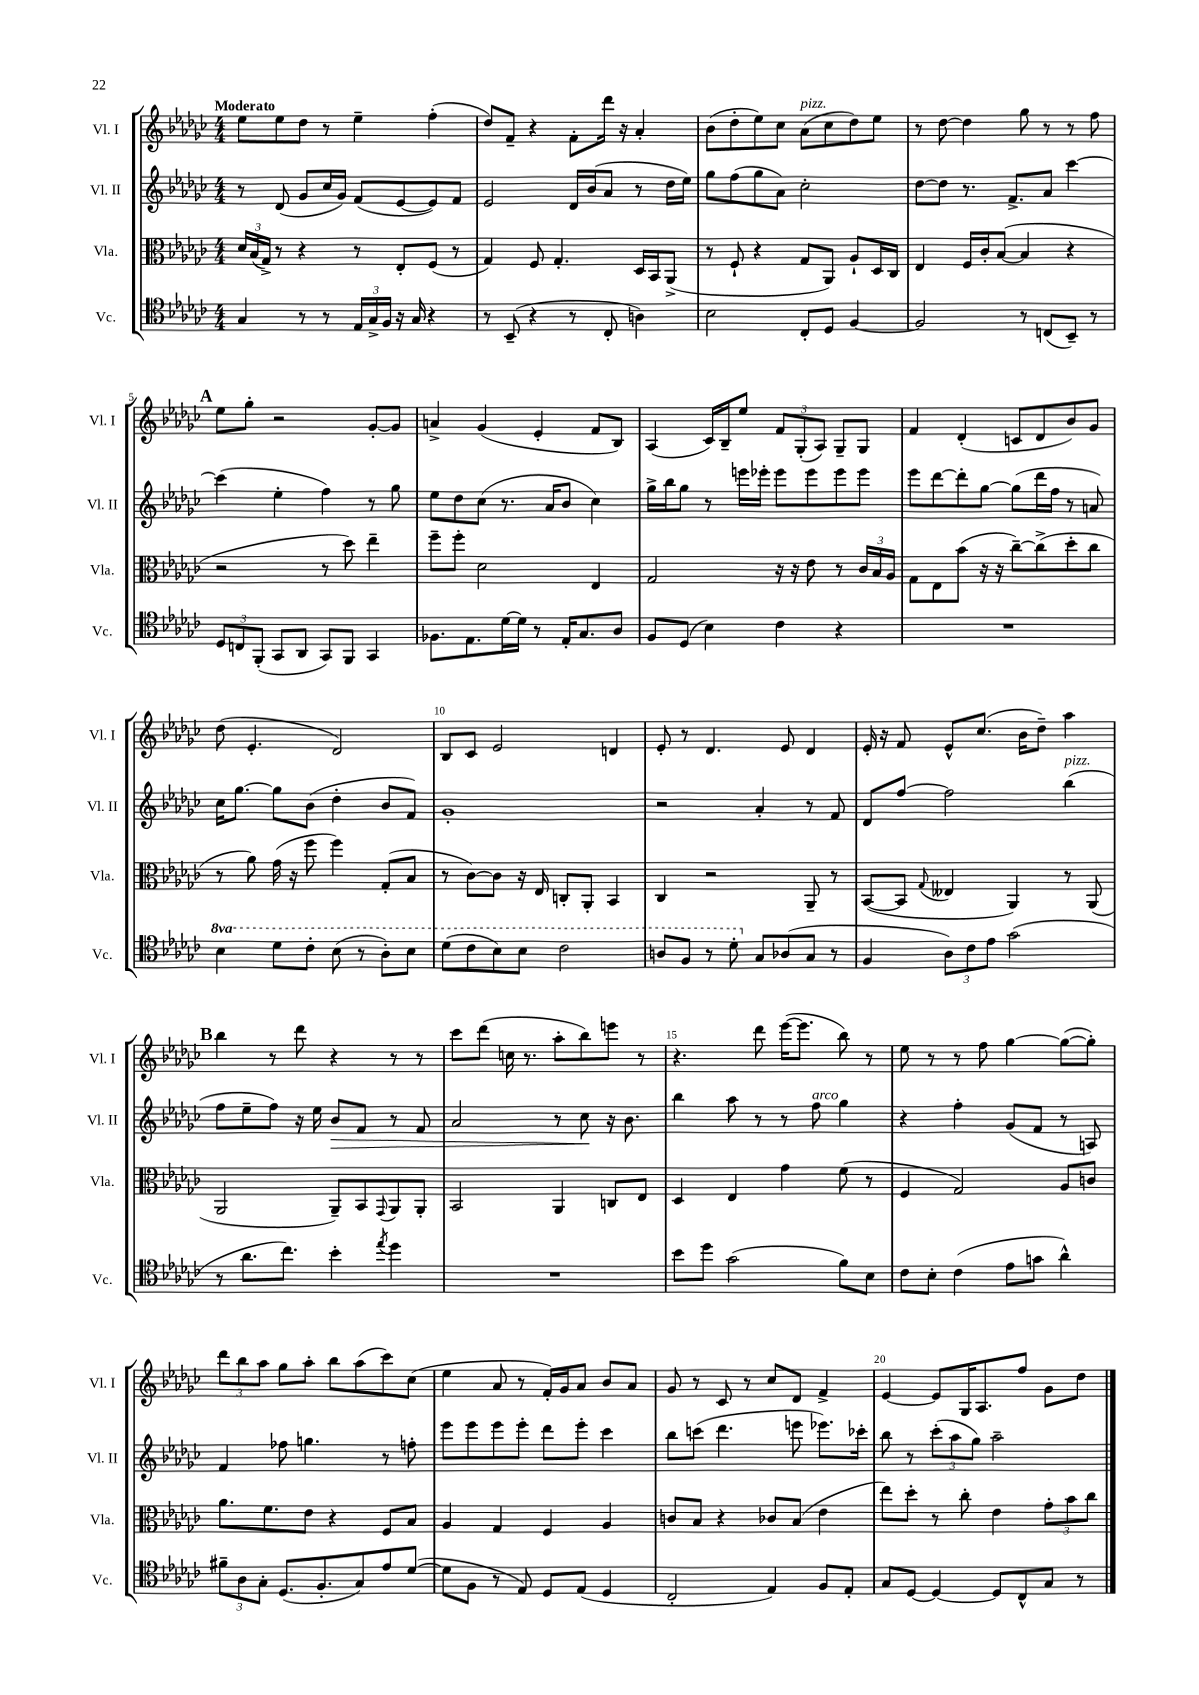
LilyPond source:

<<
\new StaffGroup <<
\new Staff = "s0" \with { instrumentName = "Vl. I" shortInstrumentName = "Vl. I" } {
    \clef treble \key ges \major \numericTimeSignature \time 4/4 \tempo "Moderato"
    ees''8 ees''8 des''8 r8 ees''4-- f''4-.( |
    des''8) f'8-- r4 f'8-. des'''16 r16 aes'4-. |
    bes'8( des''8-. ees''8) ces''8 aes'8^\markup { \italic "pizz." }( ces''8 des''8) ees''8 |
    r8 des''8~ des''4 ges''8 r8 r8 f''8 |
    \mark \markup { \bold "A" } ees''8 ges''8-. r2 ges'8~-. ges'8 |
    a'4-> ges'4( ees'4-. f'8 bes8) |
    aes4( ces'16) bes16-- ees''8 \tuplet 3/2 { f'8 ges8-.( aes8) } ges8-- ges8 |
    f'4 des'4-.( c'8 des'8 bes'8) ges'8 |
    des''8( ees'4.-. des'2) |
    bes8 ces'8 ees'2 d'4 |
    ees'8-. r8 des'4. ees'8 des'4 |
    ees'16-. r16 f'8 ees'8-^ ces''8.( bes'16 des''8--) aes''4 |
    \mark \markup { \bold "B" } bes''4 r8 des'''8 r4 r8 r8 |
    ces'''8 des'''8( c''16 r8. aes''8-. bes''8) e'''8 r8 |
    r4. des'''8 ees'''16~( ees'''8. bes''8) r8 |
    ees''8 r8 r8 f''8 ges''4~ ges''8~( ges''8-.) |
    \tuplet 3/2 { des'''8 bes''8 aes''8 } ges''8 aes''8-. bes''8 aes''8( ces'''8) ces''8( |
    ees''4 aes'8 r8 f'16-.) ges'16 aes'8 bes'8 aes'8 |
    ges'8 r8 ces'8 r8 ces''8 des'8 f'4-> |
    ees'4~ ees'8 ges16 aes8. f''8 ges'8 des''8 \bar "|." |
}
\new Staff = "s1" \with { instrumentName = "Vl. II" shortInstrumentName = "Vl. II" } {
    \clef treble \key ges \major \numericTimeSignature \time 4/4
    r8 des'8( ges'8 ces''16 ges'16) f'8( ees'8~ ees'8) f'8 |
    ees'2 des'16 bes'16( aes'8 r8 des''16 ees''16) |
    ges''8 f''8( ges''8 aes'8) ces''2-. |
    des''8~ des''8 r8. f'8.-> aes'8 ces'''4~ |
    \mark \markup { \bold "A" } ces'''4( ees''4-. f''4) r8 ges''8 |
    ees''8 des''8 ces''8( r8. aes'16 bes'8 ces''4) |
    ges''16-> bes''16 ges''8 r8 e'''16 ees'''16-. ees'''8 ees'''8 ees'''8 ees'''8 |
    ees'''8 des'''8~ des'''8-. ges''8~ ges''8( des'''16 f''16 r8 a'8) |
    ces''16 ges''8.~ ges''8 bes'8( des''4-. bes'8 f'8) |
    ges'1-. |
    r2 aes'4-. r8 f'8 |
    des'8 f''8~ f''2 bes''4^\markup { \italic "pizz." }( |
    \mark \markup { \bold "B" } f''8 ees''8-- f''8) r16 ees''16 bes'8\> f'8 r8 f'8 |
    aes'2 r8 ces''8\! r16 bes'8. |
    bes''4 aes''8 r8 r8 f''8^\markup { \italic "arco" } ges''4 |
    r4 f''4-. ges'8( f'8 r8 a8) |
    f'4 fes''8 g''4. r8 f''8-. |
    ees'''8 ees'''8 ees'''8 ees'''8-. des'''8 ees'''8-. ces'''4 |
    bes''8 c'''8( des'''4. e'''8 ees'''8.) ces'''16-. |
    bes''8 r8 \tuplet 3/2 { ces'''8-.( aes''8 ges''8) } aes''2-- \bar "|." |
}
\new Staff = "s2" \with { instrumentName = "Vla." shortInstrumentName = "Vla." } {
    \clef alto \key ges \major \numericTimeSignature \time 4/4
    \tuplet 3/2 { des'16 bes16( ges16->) } r8 r4 r8 ees8-. f8( r8 |
    ges4) f8 ges4.-. des16 bes,16 aes,8->( |
    r8 f8-! r4 ges8 aes,8) aes8-! des16 ces16 |
    ees4 f16 ces'16-. bes8~( bes4 r4 |
    \mark \markup { \bold "A" } r2 r8 des''8) ees''4-- |
    f''8-- f''8-. des'2 ees4 |
    ges2 r16 r16 ees'8 r8 \tuplet 3/2 { ces'16 bes16 aes16 } |
    ges8 ees8 bes'8( r16 r16 ces''8~--) ces''8->( des''8-. ces''8 |
    r8 aes'8) ges'16( r16 f''8 f''4) ges8-.( bes8 |
    r8 ces'8~) ces'8 r16 ees16 c8-. aes,8-. bes,4 |
    ces4 r2 aes,8-- r8 |
    bes,8~( bes,8 \appoggiatura { ges8 } eeses4 aes,4) r8 aes,8( |
    \mark \markup { \bold "B" } aes,2 aes,8--) bes,8 \appoggiatura { ges,8 } aes,8 aes,8-. |
    bes,2 aes,4 c8 ees8 |
    des4 ees4 ges'4 f'8( r8 |
    f4 ges2) aes8 c'8 |
    aes'8. f'8. ees'8 r4 f8 bes8 |
    aes4 ges4 f4 aes4 |
    c'8 bes8 r4 ces'8 bes8( ees'4 |
    ees''8) des''8-. r8 ces''8-. ees'4 \tuplet 3/2 { ges'8-. bes'8 ces''8 } \bar "|." |
}
\new Staff = "s3" \with { instrumentName = "Vc." shortInstrumentName = "Vc." } {
    \clef tenor \key ges \major \numericTimeSignature \time 4/4 \set Staff.ottavationMarkups = #ottavation-simple-ordinals
    ges4 r8 r8 \tuplet 3/2 { ees16 ges16-> f16 } r16 ges16 r4 |
    r8 bes,8--( r4 r8 ces8-. a4) |
    bes2 ces8-. des8 f4~ |
    f2 r8 c8( bes,8--) r8 |
    \mark \markup { \bold "A" } \tuplet 3/2 { des8 c8 f,8-.( } ges,8 aes,8 ges,8) f,8 ges,4 |
    fes8. ees8. des'16~ des'16 r8 ees16-. ges8. aes8 |
    f8 des8( bes4) ces'4 r4 |
    R1 |
    \ottava #1 bes'4 des''8 ces''8-. bes'8( r8 aes'8-.) bes'8 |
    des''8( ces''8 bes'8) bes'8 ces''2 |
    a'8 f'8 r8 des''8-. \ottava #0 ges8 aes!8( ges8 r8 |
    f4 \tuplet 3/2 { aes8) ces'8 ees'8 } ges'2( |
    \mark \markup { \bold "B" } r8 aes'8. ces''8.) bes'4-. \acciaccatura { ees''8 } des''4 |
    R1 |
    bes'8 des''8 ges'2( f'8) bes8 |
    ces'8 bes8-. ces'4( ees'8 g'8 aes'4-^) |
    \tuplet 3/2 { fis'8-- aes8 ges8-. } des8.( f8.-. ges8) ees'8 des'8~( |
    des'8 f8 r8 ees8) des8 ees8( des4 |
    ces2-. ees4) f8 ees8-. |
    ges8 des8~ des4~ des8 ces8-^ ges8 r8 \bar "|." |
}
>>
>>
\layout { \context { \Score \override BarNumber.break-visibility = ##(#f #t #t) barNumberVisibility = #(every-nth-bar-number-visible 5) } }
